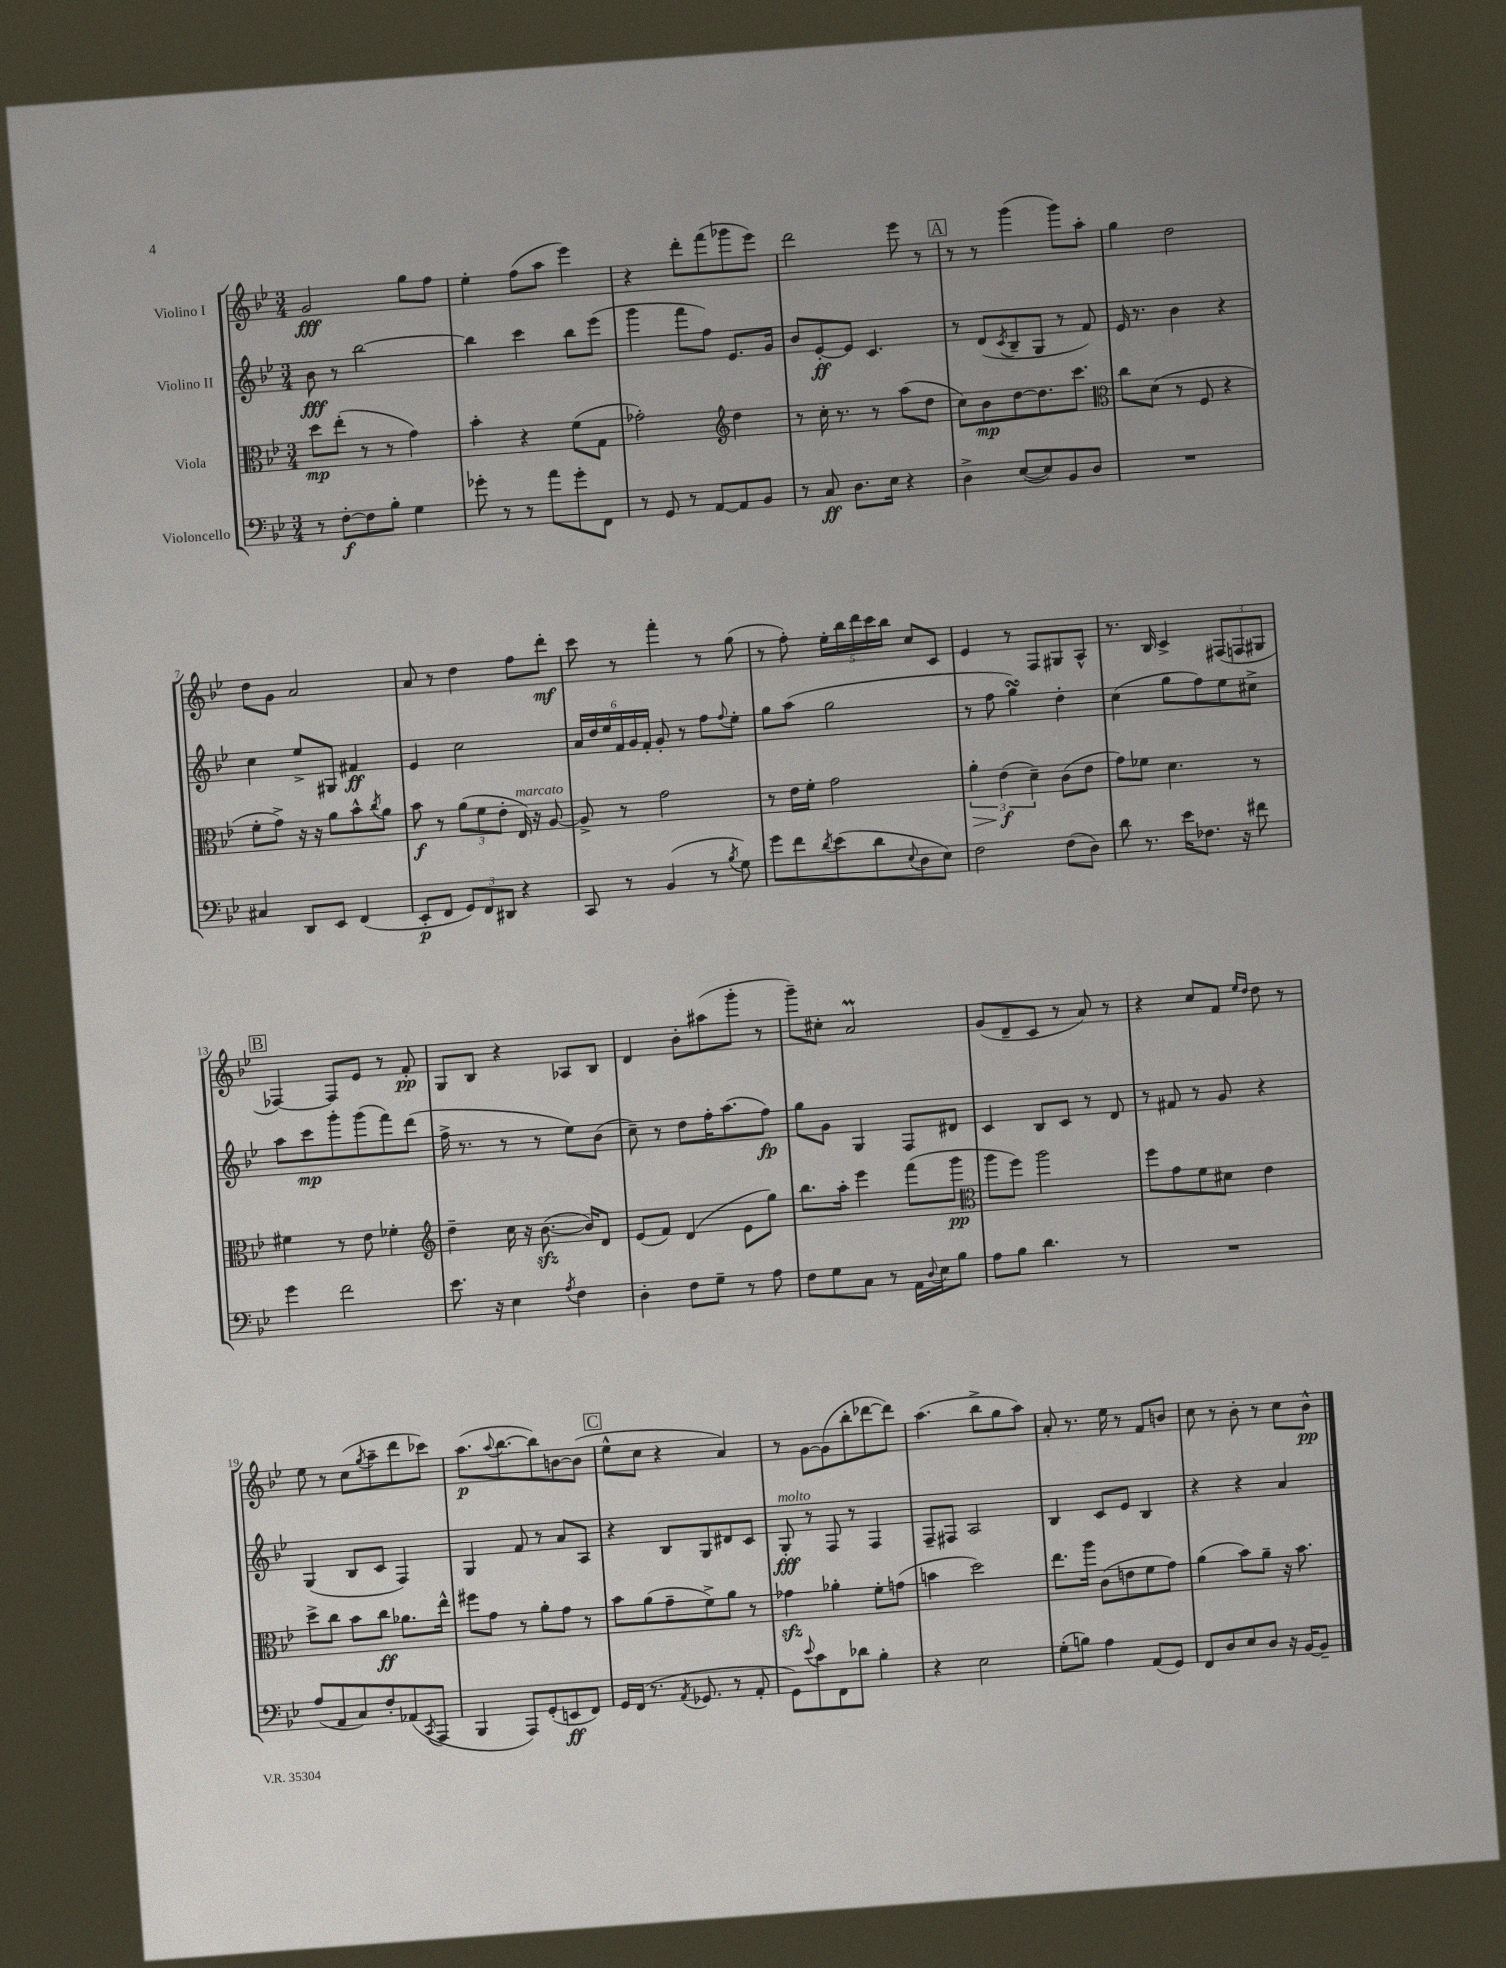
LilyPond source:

<<
\new StaffGroup <<
\new Staff = "s0" \with { instrumentName = "Violino I" } {
    \clef treble \key bes \major \numericTimeSignature \time 3/4
    g'2\fff g''8 f''8 |
    ees''4-. f''8( a''8 ees'''4) |
    r4 d'''8-. f'''8( ges'''8 ees'''8) |
    d'''2 ees'''8 r8 |
    \mark \markup { \box "A" } r8 r8 g'''4( g'''8) a''8-. |
    g''4 d''2 |
    d''8 g'8 a'2 |
    a'8 r8 d''4 f''8 d'''8-.\mf |
    c'''8 r8 f'''4-. r8 g''8( |
    r8 f''8-.) \tuplet 5/4 { ees''16-. bes''16 d'''16 c'''16 bes''16 } c''8 c'8 |
    ees'4 r8 f8 gis8 a8-^ |
    r8. bes16 c'4-> \tuplet 3/2 { fis8( f8 gis8 } |
    \mark \markup { \box "B" } fes4~) fes8 ees'8 r8 f'8-.\pp |
    g8 bes8 r4 aes8 bes8 |
    d'4 bes'8-. ais''8( g'''8-. r8 |
    g'''8--) cis''8-. a'2\prall |
    g'8( d'8-- c'8 r8 a'8) r8 |
    r4 c''8 f'8 \grace { ees''16 d''16 } d''8 r8 |
    ees''8 r8 c''8( \acciaccatura { g''8 } a''8-- d'''8 ces'''8) |
    a''8.\p( \appoggiatura { a''8 } bes''8.~ bes''8) b'8~ b'8( |
    \mark \markup { \box "C" } ees''8-^ c''8 r4 a'4) |
    r8 g'8~ g'8( bes''8-. des'''8~ des'''8) |
    a''4.( bes''8-> g''8 a''8) |
    a'8-. r8. ees''16 r8 f'8 b'8 |
    c''8 r8 bes'8-. r8 c''8 bes'8-^\pp \bar "|." |
}
\new Staff = "s1" \with { instrumentName = "Violino II" } {
    \clef treble \key bes \major \numericTimeSignature \time 3/4
    bes'8\fff r8 bes''2~ |
    bes''4 c'''4 bes''8 ees'''8( |
    g'''4 f'''8 f''8) ees'8. g'16 |
    bes'8 ees'8~-.\ff ees'8 c'4. |
    \mark \markup { \box "A" } r8 d'8( \acciaccatura { c'8 } bes8-- g8 r8 f'8) |
    ees'16 r8. bes'4 r4 |
    c''4 ees''8-> gis8 fis'4\ff |
    ees'4 c''2 |
    \tuplet 6/4 { a'16 d''16 ees''16 f'16 g'16 f'16-. } g'8-. r8 f''8 \appoggiatura { f''8 } ees''8-. |
    g''8 a''8( g''2 |
    r8 f''8 g''4\turn) d''4-. |
    c''4( g''8 f''8) ees''8 cis''8-> |
    \mark \markup { \box "B" } a''8 c'''8\mp g'''8-. g'''8( f'''8) d'''8( |
    f''16-> r8. r8 r8 ees''8) bes'8( |
    c''8--) r8 d''8 f''16-. a''8.( f''8\fp) |
    g''8 g'8 g4 f8 dis'8 |
    c'4 bes8 c'8 r8 d'8 |
    r8 fis'8 r8 g'8 r4 |
    g4( bes8 c'8 f4) |
    g4 f'8 r8 a'8 a8 |
    \mark \markup { \box "C" } r4 bes8 g8 dis'8 c'8 |
    g8-.\fff^\markup { \italic "molto" } r8 f8 r8 f4 |
    f8-- fis8 a2 |
    bes4 c'8 ees'8 bes4 |
    r4 r4 a'4 \bar "|." |
}
\new Staff = "s2" \with { instrumentName = "Viola" } {
    \clef alto \key bes \major \numericTimeSignature \time 3/4
    d''8\mp ees''8-.( r8 r8 g'4) |
    bes'4-. r4 f'8( g8 |
    ges'2-.) \clef treble d''4 |
    r8 c''16-. r8. r8 a''8( d''8 |
    \mark \markup { \box "A" } c''8) bes'8\mp d''8~ d''8. c'''8. |
    \clef alto c''8 d'8( r8 f8 r4 |
    f'8-. g'8->) r16 r16 a'8 bes'8-^ \acciaccatura { c''8 } a'8 |
    bes'8\f r8 \tuplet 3/2 { a'8( f'8 ees'8-. } ees16^\markup { \italic "marcato" }) r16 a8~ |
    a8-> r8 g'2 |
    r8 ees'16 f'16-. g'2 |
    \tuplet 3/2 { a'4-.\> ees'4\f\!( d'4--) } c'8( ees'8 |
    g'8) fes'8 d'4. r8 |
    \mark \markup { \box "B" } fis'4 r8 ees'8 fes'4-. |
    \clef treble d''4-- c''16 r16 bes'8.~\sfz( bes'16) d'8 |
    ees'8( f'8) d'4( ees'8 g''8) |
    bes''8. a''16-. ees'''4 f'''8( g'''8\pp |
    \clef alto a''8 f''8) a''2 |
    f''8 g'8 f'8 dis'8 ees'4 |
    d''8-> c''8 bes'8 c''8\ff aes'8. ees''16-^ |
    fis''8 g'8 r8 a'8-. g'8 r8 |
    \mark \markup { \box "C" } bes'8 a'8( g'8-- f'8->) a'8 r8 |
    ges'4\sfz aes'4-. f'8-. g'8( |
    b'4 d''2) |
    ees''8. a''16 c'8( e'8 f'8 g'8) |
    a'4( bes'8) a'8-- r16 bes'8. \bar "|." |
}
\new Staff = "s3" \with { instrumentName = "Violoncello" } {
    \clef bass \key bes \major \numericTimeSignature \time 3/4
    r8 f8~-.\f f8 bes8-. g4 |
    ges'8-. r8 r8 a'8 ges'8-. f,8 |
    r8 g,8 r8 a,8~ a,8 bes,8 |
    r8 c8\ff d8. ees16 r4 |
    \mark \markup { \box "A" } d4-> ees8~( ees8) bes,8 d8 |
    R2. |
    cis4 d,8 ees,8 f,4( |
    ees,8-.\p f,8 \tuplet 3/2 { g,8) f,8 dis,8 } r4 |
    c,8 r8 bes,4( r8 \acciaccatura { bes8 } g8) |
    g'8 f'8 \acciaccatura { d'8 } ees'8( d'8 \appoggiatura { ees8 } d8 ees8) |
    f2 f8( d8) |
    d'8 r8. ees'16 fes8. r16 fis'8 |
    \mark \markup { \box "B" } g'4 f'2 |
    ees'8. r16 ees4 \acciaccatura { a8 } f4 |
    d4-. f8 g8-- r8 a8 |
    f8 g8 c8 r8 a,16 \appoggiatura { d8 } ees16 bes8 |
    a8 bes8 d'4. r8 |
    R2. |
    a8( a,8 c8) f8-. aes,8( \acciaccatura { c,8 } a,,8 |
    bes,,4 a,,8) g,8-.( e,8\ff f,8) |
    \mark \markup { \box "C" } g,16 f,16( r8. \acciaccatura { a,8 } ges,8. r8 a,8-. |
    g,8) \appoggiatura { ees'8 } c'8 f,8 des'8 bes4-. |
    r4 ees2 |
    g8-.( b8) a4 a,8( g,8) |
    f,8 d8 ees8 d8 r16 bes,16~ bes,8-- \bar "|." |
}
>>
>>
